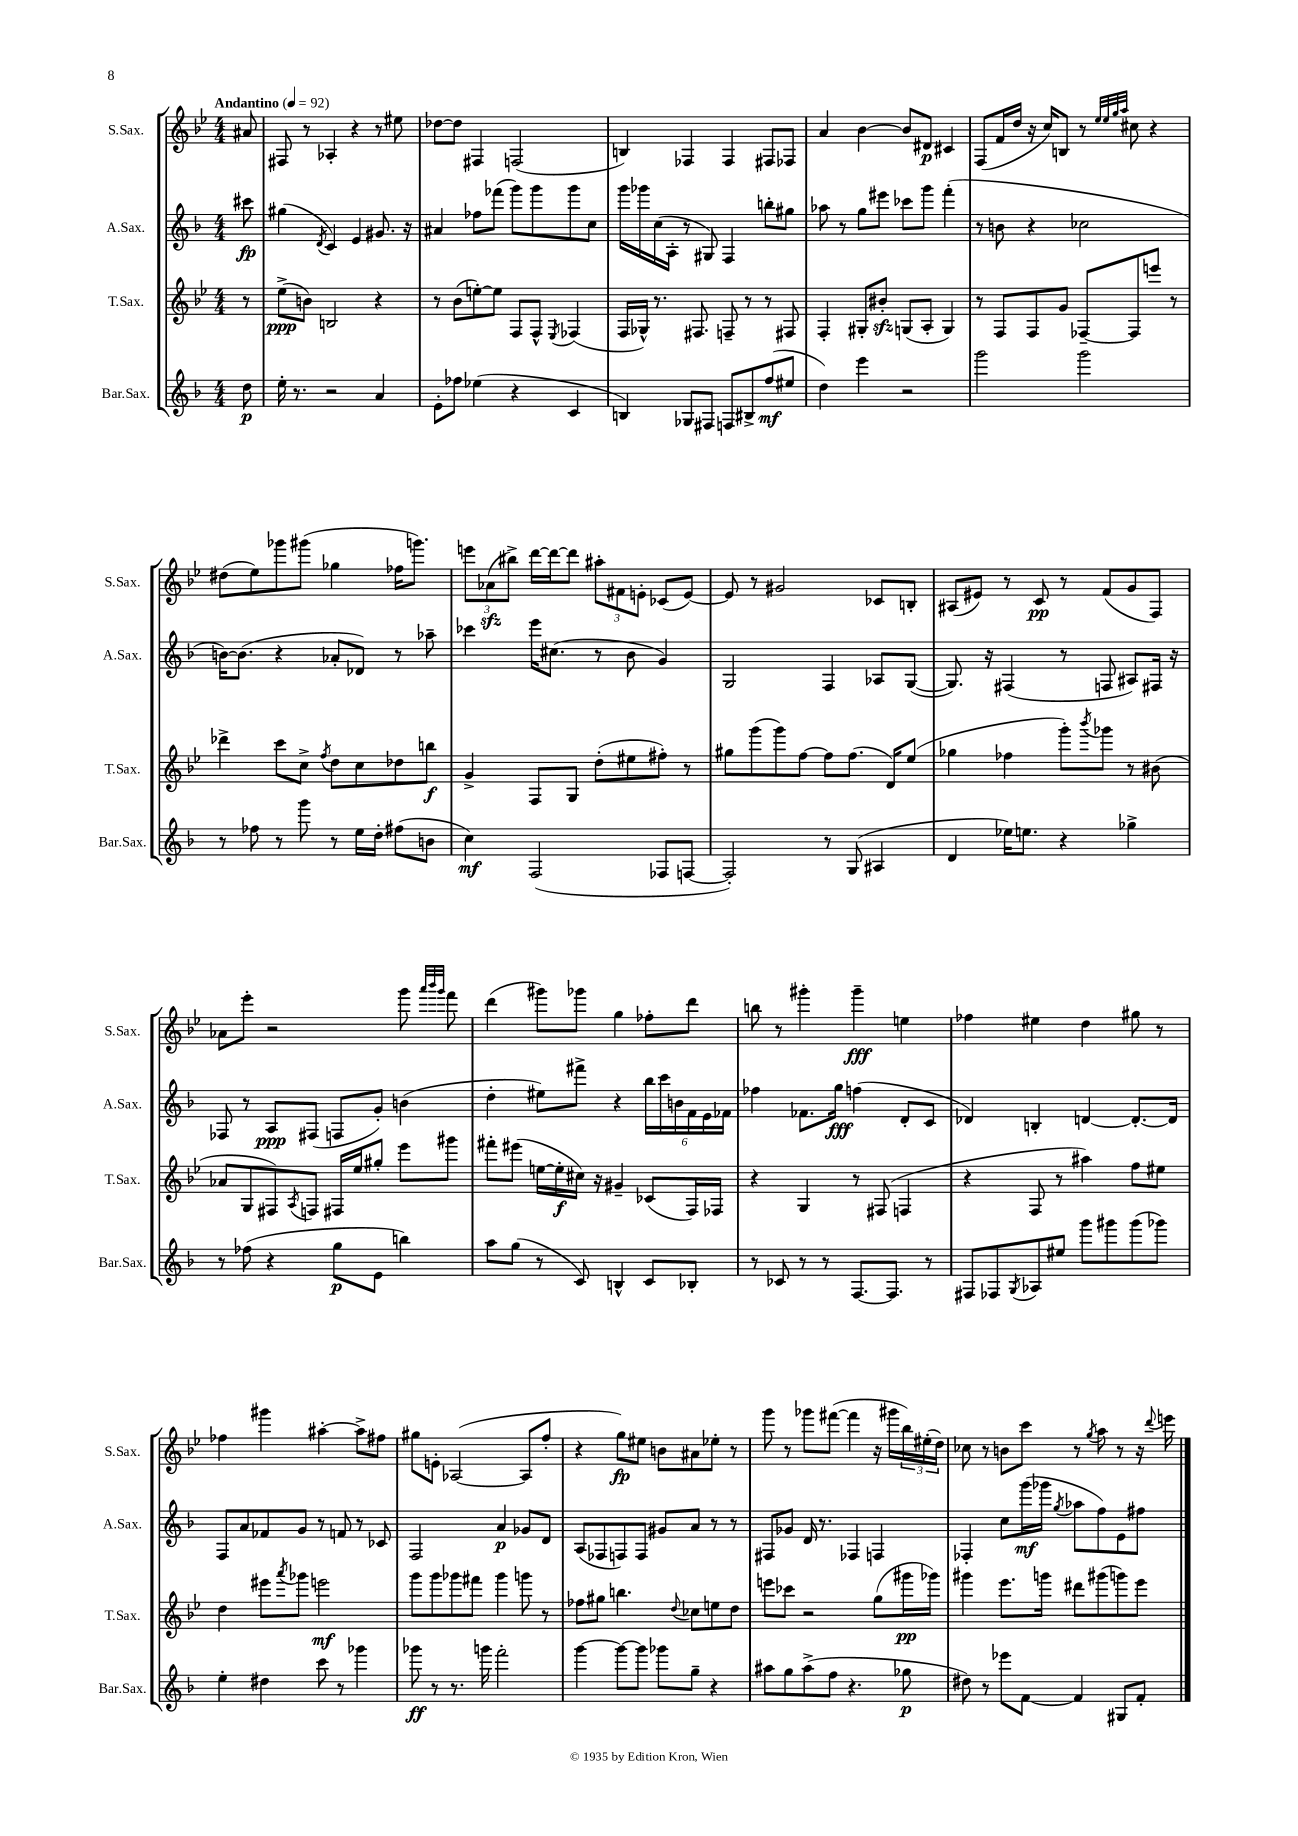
<<
\new StaffGroup <<
\new Staff = "s0" \with { instrumentName = "S.Sax." shortInstrumentName = "S.Sax." } {
    \clef treble \key bes \major \numericTimeSignature \time 4/4 \partial 8 \tempo "Andantino" 4 = 92
    ais'8 |
    fis8 r8 aes4-. r4 r8 eis''8 |
    des''8~ des''8 fis4 f2( |
    b4) fes4 fes4 fis8 fes8 |
    a'4 bes'4~ bes'8 dis'8\p cis'4 |
    f8( f'16 d''16 r16 c''16) b8 r8 \grace { ees''32 ees''32 g''32 a''32 } cis''8 r4 |
    dis''8( ees''8) ges'''8 gis'''8( ges''4 fes''16 g'''8.) |
    \tuplet 3/2 { e'''8 aes'8\sfz( bis''8->) } d'''16~ d'''16~ d'''8 \tuplet 3/2 { ais''8-. fis'8 e'8-. } ces'8( e'8~) |
    e'8 r8 gis'2 ces'8 b8-. |
    ais8( eis'8) r8 c'8\pp r8 f'8( g'8 f8) |
    aes'8 ees'''8-. r2 g'''8 \grace { a'''32 bes'''32 g'''32 } f'''8 |
    d'''4( gis'''8) ges'''8 g''4 fes''8-. d'''8 |
    b''8 r8 gis'''4-. gis'''4--\fff e''4 |
    fes''4 eis''4 d''4 gis''8 r8 |
    fes''4 gis'''4 ais''4~-. ais''8-> fis''8 |
    gis''8 e'8-. aes2~( aes8 f''8-. |
    r4 g''8\fp) eis''8 b'8 ais'8 ees''8-. r8 |
    g'''8 r8 ges'''8 fis'''8~( fis'''4 r16 gis'''16 \tuplet 3/2 { bes''16) eis''16-.( d''16) } |
    ces''8 r8 b'8 c'''8 r8 \acciaccatura { g''8 } a''8 r8 r16 \appoggiatura { d'''8 } e'''16 \bar "|." |
}
\new Staff = "s1" \with { instrumentName = "A.Sax." shortInstrumentName = "A.Sax." } {
    \clef treble \key f \major \numericTimeSignature \time 4/4 \partial 8
    cis'''8\fp |
    gis''4( \acciaccatura { d'8 } c'4) e'4 gis'8. r16 |
    ais'4 fes''8 fes'''8( g'''8) g'''8 g'''8 c''8 |
    g'''16 ges'''16 c''16( a16-. r8 gis8) f4 b''8-. gis''8 |
    aes''8 r8 g''8 eis'''8 ces'''8 g'''8 f'''4-.( |
    r8 b'8 r4 ces''2 |
    b'16~) b'8.( r4 aes'8-. des'8) r8 aes''8-- |
    ces'''4 e'''16 cis''8.( r8 bes'8 g'4) |
    g2 f4 aes8 g8~( |
    g8.) r16 fis4( r8 f8 ais8) fis16 r16 |
    fes8 r8 a8\ppp fis8( f8 g'8-.) b'4( |
    d''4-. eis''8) fis'''8-> r4 \tuplet 6/4 { bes''16 c'''16 b'16 f'16 e'16 fes'16 } |
    fes''4 fes'8. g''16\fff f''4( d'8-. c'8 |
    des'4) b4-. d'4~ d'8.~-. d'16 |
    f8 a'8 fes'8 g'8 r8 f'8 r8 ces'8 |
    f2 a'4\p ges'8 d'8 |
    a8( fes8 f8) f8 gis'8 a'8 r8 r8 |
    fis8 ges'8 d'16 r8. fes4 f4 |
    fes4-. c''8 g'''16\mf( ges'''16 \acciaccatura { g''8 } aes''8 f''8) e'8 fis''8 \bar "|." |
}
\new Staff = "s2" \with { instrumentName = "T.Sax." shortInstrumentName = "T.Sax." } {
    \clef treble \key bes \major \numericTimeSignature \time 4/4 \partial 8
    r8 |
    ees''8->\ppp( b'8) b2 r4 |
    r8 bes'8( e''8~-.) e''8 f8 f8-^ \acciaccatura { ees8 } fes4( |
    f16 ges16-^) r8. fis8. f8-- r8 r8 fis8 |
    f4-. gis8-. bis'8-.\sfz g8( a8-. g4) |
    r8 f8 f8 g'8 fes8~-- fes8 e'''8 r8 |
    des'''4-> c'''8 c''8-> \acciaccatura { f''8 } d''8 c''8 des''8 b''8\f |
    g'4-> f8 g8 d''8-.( eis''8 fis''8-.) r8 |
    gis''8 g'''8( g'''8) f''8~ f''8 f''8.( d'16) ees''8( |
    ges''4 fes''4 g'''8-.) \acciaccatura { bes'''8 } ges'''8 r8 bis'8( |
    aes'8 g8 fis8) \acciaccatura { a8 } f8 fis16 ees''16 gis''8-. ees'''8 gis'''8 |
    fis'''8-. eis'''8( e''16~ e''16-.\f cis''16) r16 gis'4-- ces'8( f16) fes16 |
    r4 g4 r8 fis8( f4 |
    r4 f8 r8 ais''4) f''8 eis''8 |
    d''4 eis'''8 \acciaccatura { a'''8 } ges'''8 e'''2\mf |
    g'''8 g'''8 ges'''8 fis'''8 ges'''4 g'''8 r8 |
    fes''8 gis''8 b''4. \appoggiatura { d''8 } ces''8 e''8 d''8 |
    e'''8 ces'''8 r2 g''8( gis'''16\pp ges'''16) |
    gis'''4 ees'''8. g'''16 dis'''8 gis'''8( g'''8) ees'''8 \bar "|." |
}
\new Staff = "s3" \with { instrumentName = "Bar.Sax." shortInstrumentName = "Bar.Sax." } {
    \clef treble \key f \major \numericTimeSignature \time 4/4 \partial 8
    d''8\p |
    e''16-. r8. r2 a'4 |
    e'8-. fes''8 ees''4( r4 c'4 |
    b4) ges8 fis8 f8 bis8-> f''8\mf( eis''8 |
    d''4) e'''4 r2 |
    g'''2 g'''2 |
    r8 fes''8 r8 g'''8 r8 e''16 d''16-. fis''8( b'8 |
    c''4\mf) f2( fes8 f8~ |
    f2-.) r8 g8( ais4 |
    d'4 ees''16) e''8. r4 ges''4-> |
    r8 fes''8( r4 g''8\p e'8 b''4) |
    a''8 g''8( r8 c'8) b4-^ c'8 bes8-. |
    r8 ces'8 r8 r8 f8.~ f8. r8 |
    fis8 fes8 \acciaccatura { g8 } aes8 eis''8 g'''8 gis'''8 gis'''8( ges'''8) |
    e''4-. dis''4 c'''8 r8 ges'''4 |
    ges'''8\ff r8 r8. g'''16 f'''2-. |
    g'''4~ g'''8~ g'''8 ges'''8 g''8-- r4 |
    ais''8 g''8 ais''8->( f''8 r4. ges''8\p |
    dis''8) r8 ees'''8 f'8~ f'4 gis8 f'8-. \bar "|." |
}
>>
>>
\layout { \context { \Score \remove "Bar_number_engraver" } }
